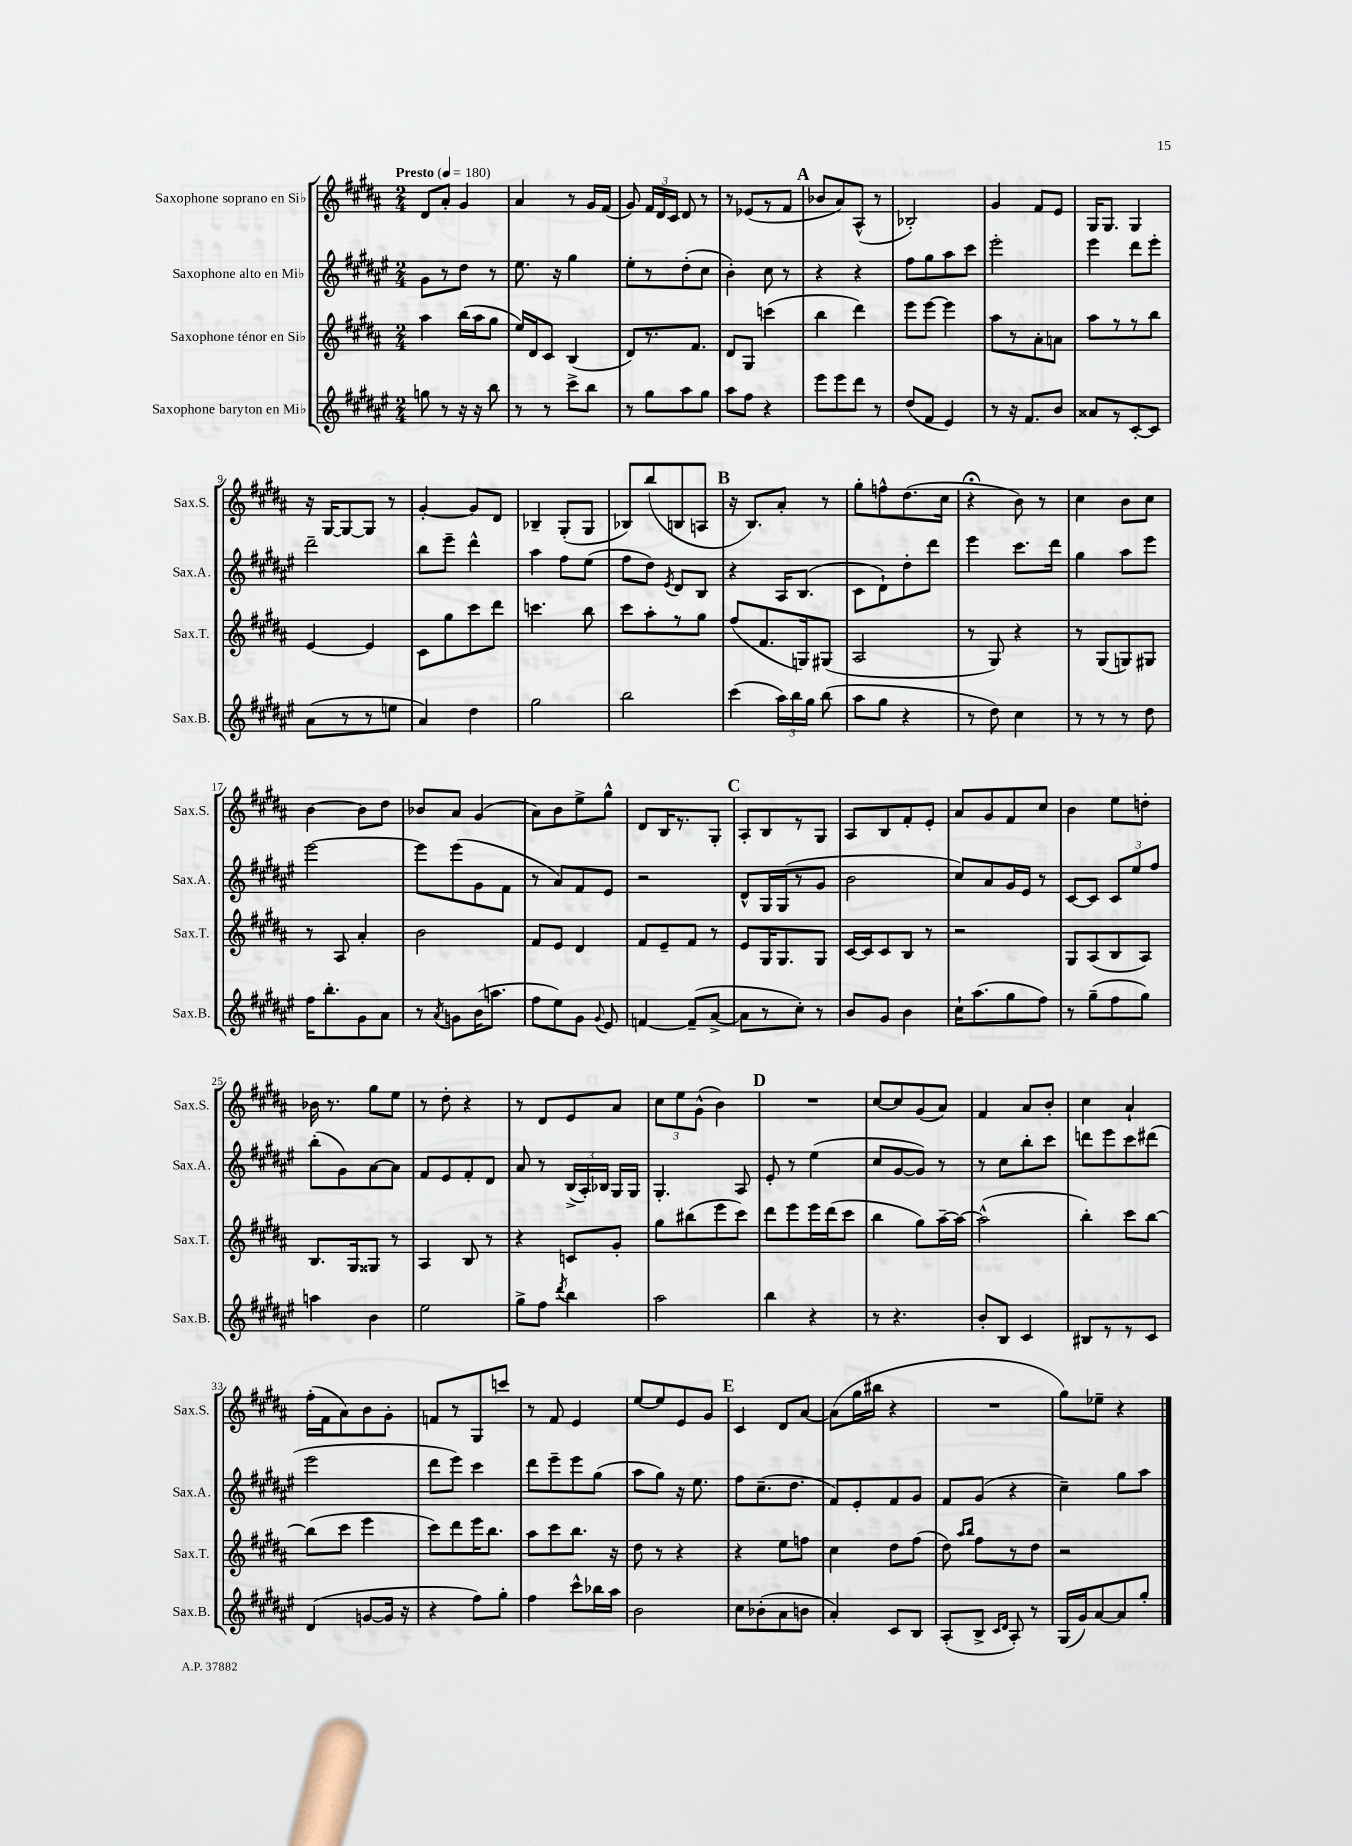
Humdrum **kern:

**kern	**kern	**kern	**kern
*staff4	*staff3	*staff2	*staff1
*clefG2	*clefG2	*clefG2	*clefG2
*k[f#c#g#d#a#e#]	*k[f#c#g#d#a#]	*k[f#c#g#d#a#e#]	*k[f#c#g#d#a#]
*M2/4	*M2/4	*M2/4	*M2/4
*MM180	*MM180	*MM180	*MM180
8gg	4aa#	8g#	8d#
8r	.	8r	8a#'
16r	(16bb	8dd#	4g#
16r	16aa#	.	.
8bb	8gg#	8r	.
=	=	=	=
8r	16ee)	8.ee#	4a#
.	16d#	.	.
8r	8c#	.	.
.	.	16r	.
8ccc#^	(4B	4gg#	8r
8bb	.	.	16g#
.	.	.	(16f#
=	=	=	=
8r	8d#)	8ee#'	8g#)
8gg#	8.r	8r	24f#
.	.	.	24d#
.	.	.	24c#
8aa#	.	(8dd#'	8d#
.	8.f#	.	.
8gg#	.	8cc#	8r
=	=	=	=
8aa#	8d#	4b')	8r
8ff#	8G#	.	(8e-
4r	(4ccc	8cc#	8r
.	.	8r	8f#
=	=	=	=
8eee#	4bb	4r	8b-
8eee#	.	.	8a#)
8ddd#	4ddd#)	4r	(8A#^^
8r	.	.	8r
=	=	=	=
(8dd#	8eee	8ff#	2B-')
8f#	[8eee	8gg#	.
4e#)	4eee]	8aa#	.
.	.	8ccc#	.
=	=	=	=
8r	8aa#	2eee#'	4g#
16r	8r	.	.
8.f#	.	.	.
.	8a#'	.	8f#
8b	8a	.	8e
=	=	=	=
8a##	8aa#	4eee#	16G#
.	.	.	8.G#
8r	8r	.	.
[8c#'	8r	8ddd#	4G#
8c#]	8bb	8eee#'	.
=	=	=	=
(8a#	[4e	2ddd#~	16r
.	.	.	[16G#
8r	.	.	8G#_
8r	4e]	.	8G#]
8ee	.	.	8r
=	=	=	=
4a#)	8c#	8bb	[4g#'
.	8gg#	8eee#~	.
4dd#	8ccc#	4ddd#^^	8g#]
.	8ddd#	.	8d#
=	=	=	=
2gg#	4.ccc	4aa#	4B-~
.	.	8ff#	(8G#'
.	8bb	(8ee#	8G#
=	=	=	=
2bb	8ccc#	8ff#	8B-)
.	8aa#'	8dd#)	(8bb
.	.	8qe#	.
.	8r	8d#	8B
.	8gg#	8B	8A
=	=	=	=
(4ccc#	(8ff#	4r	16r
.	.	.	8.B)
.	8.f#	.	.
24aa#)	.	16A#	8a#'
24bb	.	.	.
.	16G)	(8.B	.
24gg#	.	.	.
(8bb	(8G#	.	8r
=	=	=	=
8aa#	2A#	8c#	8gg#'
8gg#	.	8d#`)	8ff^^
4r	.	8dd#'	(8.dd#
.	.	8ddd#	.
.	.	.	16cc#
=	=	=	=
8r	8r	4eee#	4r;
8dd#)	8G#)	.	.
4cc#	4r	8.ccc#	8b)
.	.	.	8r
.	.	16ddd#	.
=	=	=	=
8r	8r	4gg#	4cc#
8r	(8G#	.	.
8r	8G)	8aa#	8b
8dd#	8G#	8eee#	8cc#
=	=	=	=
16ff#	8r	[2eee#	[4b
8.bb'	.	.	.
.	8A#	.	.
8g#	4a#'	.	8b]
8a#	.	.	8dd#
=	=	=	=
8r	2b	8eee#]	8b-
8qa#	.	.	.
8g	.	(8eee#	8a#
(16b	.	8g#	(4g#
8.aa	.	.	.
.	.	8f#	.
=	=	=	=
8ff#	8f#	8r	8a#)
8ee#)	8e	8a#)	8b
8g#	4d#	8f#	8ee^
8qqg#	.	.	.
8e#	.	8e#	8gg#^^
=	=	=	=
[4f	8f#	2r	8d#
.	8e~	.	16B
.	.	.	8.r
(8f~]	8f#	.	.
[8a#^	8r	.	8G#'
=	=	=	=
8a#]	8e	8d#^^	8A#'
8r	16G#	16G#	8B
.	8.G#	(16G#	.
8cc#')	.	8r	8r
8r	8G#	8g#	8G#
=	=	=	=
8b	[16c#	2b	8A#
.	16c#]	.	.
8g#	8c#	.	8B
4b	8B	.	8f#'
.	8r	.	8e'
=	=	=	=
16cc#`	2r	8cc#)	8a#
(8.aa#	.	.	.
.	.	8a#	8g#
8gg#	.	16g#	8f#
.	.	16e#	.
8ff#)	.	8r	8cc#
=	=	=	=
8r	8G#	[8c#	4b
(8gg#~	(8A#	8c#]	.
8ff#	8B	12c#	8ee
.	.	12ee#	.
8gg#)	8A#)	.	8dd'
.	.	12ff#	.
=	=	=	=
4aa	8.B	(8bb'	16b-
.	.	.	8.r
.	.	8g#)	.
.	16G#	.	.
4b	8G##	[8a#	8gg#
.	8r	8a#]	8ee
=	=	=	=
2ee#	4A#	8f#	8r
.	.	8e#	8dd#'
.	8B	8f#'	4r
.	8r	8d#	.
=	=	=	=
8gg#^	4r	8a#	8r
8ff#	.	8r	8d#
8qddd#	.	.	.
4bb	8c	(24B^	8e
.	.	24A#')	.
.	.	24B-	.
.	8g#'	16G#	8a#
.	.	16G#	.
=	=	=	=
2aa#	8gg#	4.G#'	12cc#
.	.	.	12ee
.	(8bb#	.	.
.	.	.	(12g#^^
.	8eee	.	4b)
.	8ccc#)	8A#	.
=	=	=	=
4bb	8ddd#	8e#'	2r
.	8eee	8r	.
4r	16eee	(4ee#	.
.	(16ddd#	.	.
.	8ccc#	.	.
=	=	=	=
8r	4bb	8cc#	[8cc#
4.r	.	[8g#	8cc#]
.	8gg#)	8g#])	(8g#
.	[16aa#~	8r	8a#)
.	16aa#_	.	.
=	=	=	=
8b'	(2aa#^^]	8r	4f#
8B	.	8cc#	.
4c#	.	8bb'	8a#
.	.	8ccc#	8b'
=	=	=	=
8B#	4bb')	8ddd	4cc#
8r	.	8eee#	.
8r	8ccc#	8ccc#	4a#`
8c#	[8bb	(8ddd#	.
=	=	=	=
(4d#	(8bb]	2eee#	(16ff#'
.	.	.	16f#
.	8ccc#	.	8a#)
[8g	4eee	.	8b
16g]	.	.	8g#'
16r	.	.	.
=	=	=	=
4r	8ccc#)	8ddd#	8f
.	8ddd#	8eee#)	8r
8ff#)	16eee	4ccc#	8G#
.	8.bb	.	.
8gg#'	.	.	8ccc
=	=	=	=
4ff#	8aa#	8ddd#	8r
.	8ccc#	8eee#~	8f#
8ccc#^^	8.bb	8eee#	4e
16bb-	.	(8gg#	.
16aa#	16r	.	.
=	=	=	=
2b	8dd#	8aa#	[8ee
.	8r	8gg#)	8ee]
.	4r	16r	8e
.	.	8.ee#	.
.	.	.	8g#
=	=	=	=
8cc#	4r	8ff#	4c#
(8b-'	.	(8.cc#~	.
8a#	8ee	.	8d#
.	.	8.dd#	.
8b	8ff	.	[8a#
=	=	=	=
4a#')	4cc#	8f#)	(8a#]
.	.	8e#'	16gg#
.	.	.	16bb#
8c#	8dd#	8f#	4r
8B	(8ff#	8g#	.
=	=	=	=
(8A#'	8dd#)	8f#	2r
.	16qqaa#	.	.
.	16qqbb	.	.
8B^	8ff#	(8g#	.
16qqc#	.	.	.
16qqd#	.	.	.
8A#')	8r	4r	.
8r	8dd#	.	.
=	=	=	=
(16G#	2r	4cc#~)	8gg#)
16g#)	.	.	.
[8a#	.	.	8ee-~
8a#]	.	8gg#	4r
8gg#'	.	8aa#	.
==	==	==	==
*-	*-	*-	*-
